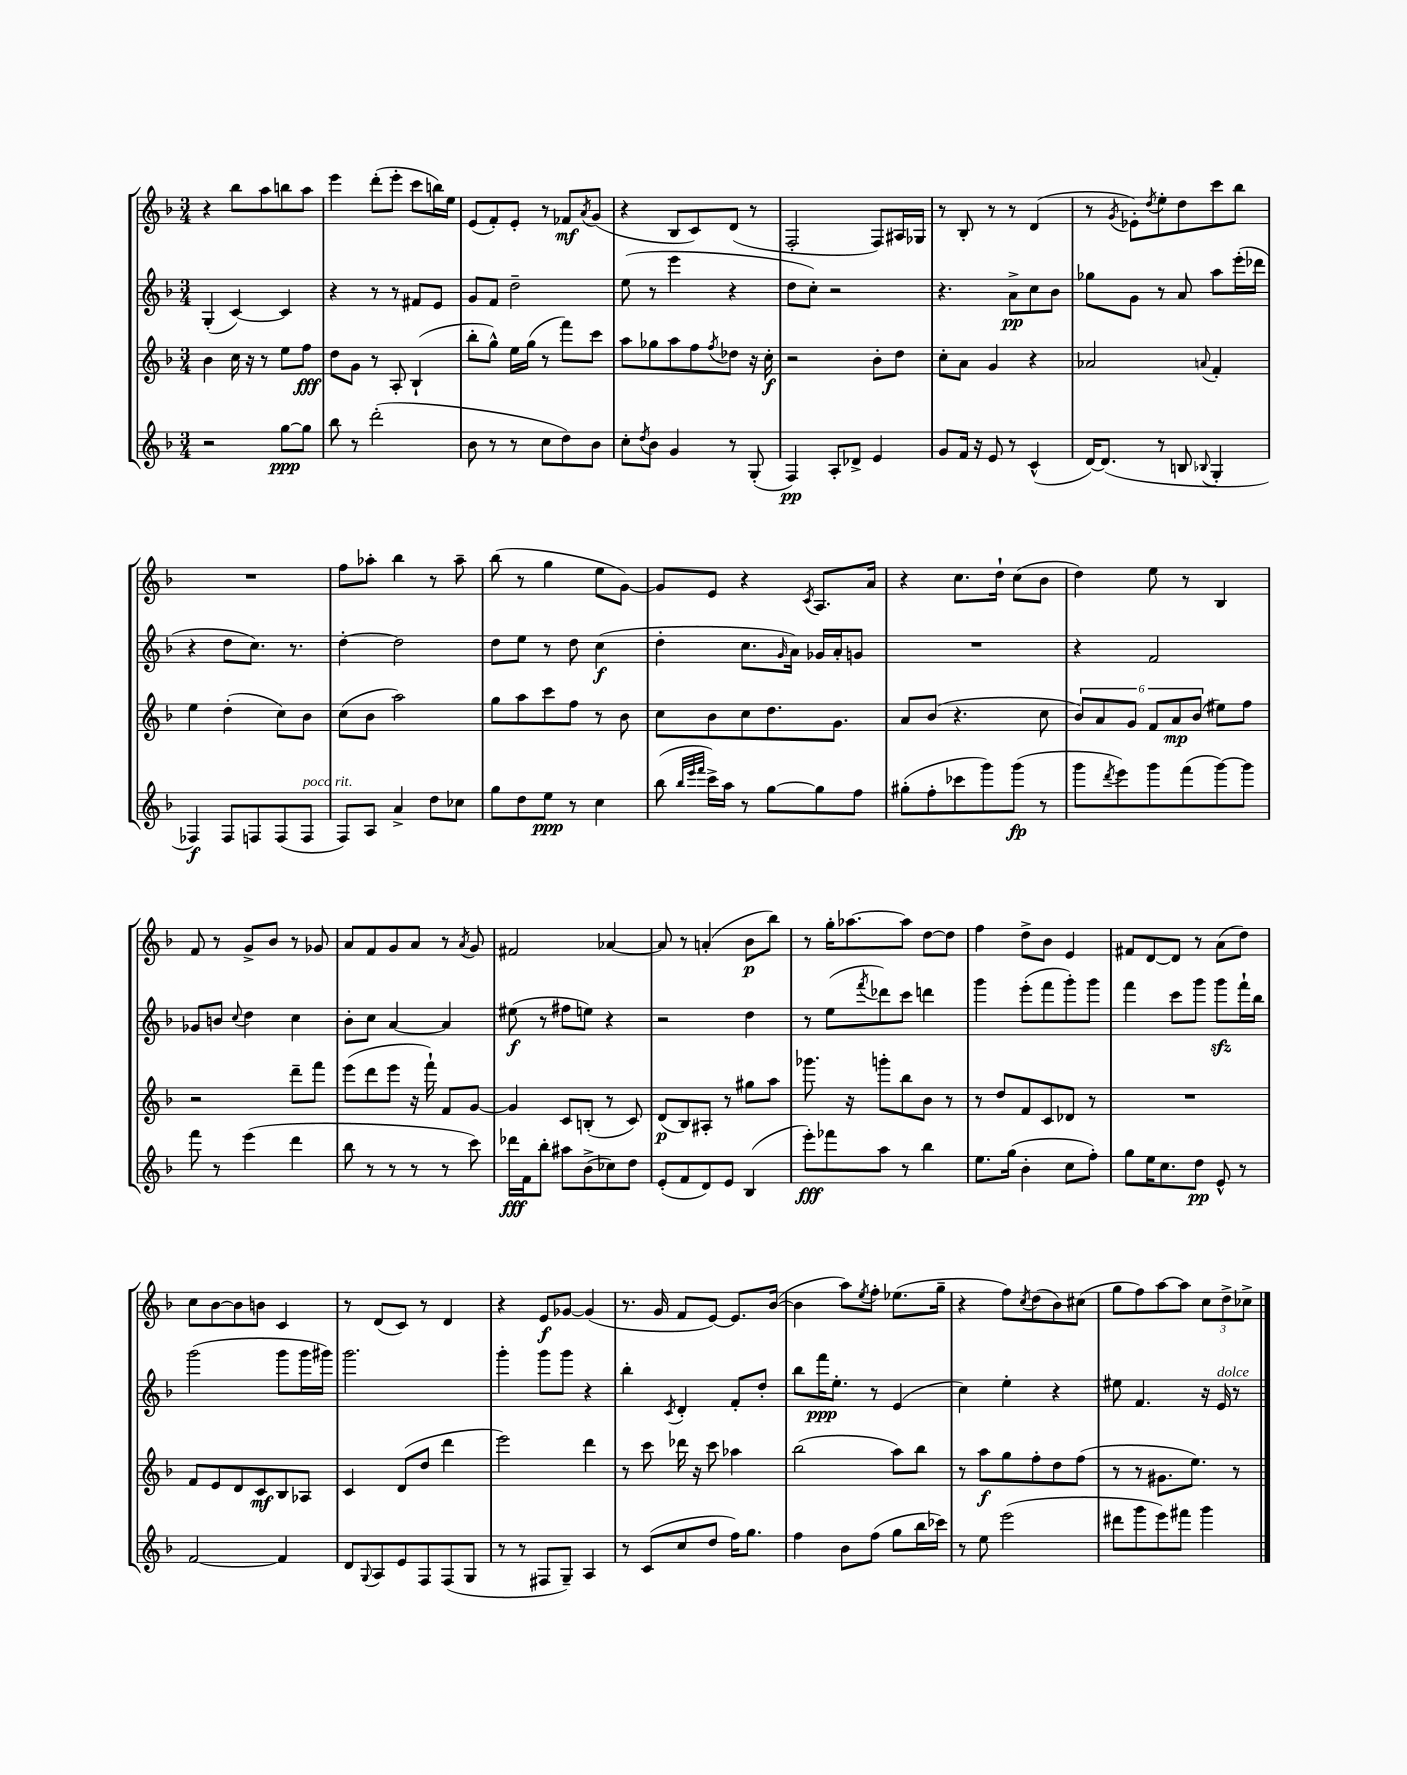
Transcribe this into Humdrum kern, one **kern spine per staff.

**kern	**dynam	**kern	**dynam	**kern	**dynam	**kern	**dynam
*part4	*part4	*part3	*part3	*part2	*part2	*part1	*part1
*staff4	*staff4	*staff3	*staff3	*staff2	*staff2	*staff1	*staff1
*clefG2	*	*clefG2	*	*clefG2	*	*clefG2	*
*k[b-]	*	*k[b-]	*	*k[b-]	*	*k[b-]	*
*M3/4	*	*M3/4	*	*M3/4	*	*M3/4	*
=25	=25	=25	=25	=25	=25	=25	=25
2r	.	4b-\	.	(4G'/	.	4r	.
.	.	16cc\	.	[4c/)	.	8bb-\L	.
.	.	16r	.	.	.	.	.
.	.	8r	.	.	.	8aa\	.
[8gg\L	ppp	8ee\L	.	4c/]	.	8bbn\	.
8gg\J]	.	8ff\J	fff	.	.	8aa\J	.
=26	=26	=26	=26	=26	=26	=26	=26
8bb-\	.	8dd\L	.	4r	.	4eee\	.
8r	.	8g\J	.	.	.	.	.
(2ddd'\	.	8r	.	8r	.	(8ddd'\L	.
.	.	8A'/	.	8r	.	8eee'\J	.
.	.	(4B-`/	.	8f#X/L	.	8ccc\L	.
.	.	.	.	8e/J	.	16bbn\L)	.
.	.	.	.	.	.	16ee\JJ	.
=27	=27	=27	=27	=27	=27	=27	=27
8b-\	.	8bb-'\L	.	8g/L	.	(8e/L	.
8r	.	8gg^^\J)	.	8f/J	.	8f'/)	.
8r	.	16ee\LL	.	2dd~\	.	8e'/J	.
.	.	(16gg\JJ	.	.	.	.	.
8cc\L	.	8r	.	.	.	8r	.
8dd\)	.	8fff\L)	.	.	.	8f-X/L	mf
.	.	.	.	.	.	8qa/	.
8b-\J	.	8ccc\J	.	.	.	(8g/J	.
=28	=28	=28	=28	=28	=28	=28	=28
8cc'\L	.	8aa\L	.	(8ee\	.	4r	.
8qdd/	.	.	.	.	.	.	.
8b-\J	.	8gg-X\	.	8r	.	.	.
4g/	.	8aa\	.	4eee\	.	8B-/L	.
.	.	8ff\	.	.	.	8c/)	.
.	.	8qff/	.	.	.	.	.
8r	.	8dd-X\J	.	4r	.	(8d/J	.
(8G'/	.	16r	.	.	.	8r	.
.	.	16cc'\	f	.	.	.	.
=29	=29	=29	=29	=29	=29	=29	=29
4F/)	pp	2r	.	8dd\L	.	2F'/	.
.	.	.	.	8cc'\J)	.	.	.
8A'/L	.	.	.	2r	.	.	.
8d-X^/J	.	.	.	.	.	.	.
4e/	.	8b-'\L	.	.	.	8F/L)	.
.	.	8dd\J	.	.	.	16A#X/L	.
.	.	.	.	.	.	16G-X/JJ	.
=30	=30	=30	=30	=30	=30	=30	=30
8g/L	.	8cc'\L	.	4.r	.	8r	.
16f/Jk	.	8a\J	.	.	.	8B-'/	.
16r	.	.	.	.	.	.	.
8e/	.	4g/	.	.	.	8r	.
8r	.	.	.	8a^\L	pp	8r	.
(4c^^/	.	4r	.	8cc\	.	(4d/	.
.	.	.	.	8b-\J	.	.	.
=31	=31	=31	=31	=31	=31	=31	=31
[16d/KL)	.	2a-X/	.	8gg-X\L	.	8r	.
(8.d/J]	.	.	.	.	.	.	.
.	.	.	.	.	.	8qg/	.
.	.	.	.	8g\J	.	8e-X'\L)	.
.	.	.	.	.	.	8qdd/	.
8r	.	.	.	8r	.	8ee'\	.
8Bn/	.	.	.	8a/	.	8dd\	.
8qqB-X/	.	8qqan/	.	.	.	.	.
4G'/	.	4f'/	.	8aa\L	.	8ccc\	.
.	.	.	.	(16eee'\L	.	8bb-\J	.
.	.	.	.	16ddd-X\JJ	.	.	.
!!LO:LB:g=z
=32	=32	=32	=32	=32	=32	=32	=32
4F-X/)	f	4ee\	.	4r	.	2.r	.
8F-/L	.	(4dd'\	.	8dd\L	.	.	.
8Fn/	.	.	.	8.cc\J)	.	.	.
(8F/	.	8cc\L)	.	.	.	.	.
.	.	.	.	8.r	.	.	.
!LO:TX:a:i:t=poco rit.	!	!	!	!	!	!	!
8F/J	.	8b-\J	.	.	.	.	.
=33	=33	=33	=33	=33	=33	=33	=33
8F/L)	.	(8cc\L	.	[4dd'\	.	8ff\L	.
8A/J	.	8b-\J	.	.	.	8aa-X'\J	.
4a^/	.	2aa\)	.	2dd\]	.	4bb-\	.
8dd\L	.	.	.	.	.	8r	.
8cc-X\J	.	.	.	.	.	8aa-~\	.
=34	=34	=34	=34	=34	=34	=34	=34
8gg\L	.	8gg\L	.	8dd\L	.	(8bb-\	.
8dd\	.	8aa\	.	8ee\J	.	8r	.
8ee\J	ppp	8ccc\	.	8r	.	4gg\	.
8r	.	8ff\J	.	8dd\	.	.	.
4cc\	.	8r	.	(4cc\	f	8ee\L	.
.	.	8b-\	.	.	.	[8g\J)	.
=35	=35	=35	=35	=35	=35	=35	=35
(8bb-\	.	8cc\L	.	4dd'\	.	8g/L]	.
32qqbb-/LLL	.	.	.	.	.	.	.
32qqeee/	.	.	.	.	.	.	.
32qqfff/JJJ	.	.	.	.	.	.	.
16ccc^\LL)	.	8b-\	.	.	.	8e/J	.
16aa\JJ	.	.	.	.	.	.	.
8r	.	8cc\	.	8.cc\L	.	4r	.
[8gg\L	.	8.dd\	.	.	.	.	.
.	.	.	.	16qqg/	.	.	.
.	.	.	.	16a\Jk)	.	.	.
.	.	.	.	.	.	8qc/	.
8gg\]	.	.	.	16g-X/LL	.	8.A/L	.
.	.	8.g\J	.	16a'/J	.	.	.
8ff\J	.	.	.	8gn/J	.	.	.
.	.	.	.	.	.	16a/Jk	.
=36	=36	=36	=36	=36	=36	=36	=36
(8gg#X'\L	.	8a/L	.	2.r	.	4r	.
8ff'\	.	(8b-/J	.	.	.	.	.
8ccc-X\	.	4.r	.	.	.	8.cc\L	.
8ggg\)	.	.	.	.	.	.	.
.	.	.	.	.	.	16dd`\Jk	.
(8ggg\J	fp	.	.	.	.	(8cc\L	.
8r	.	8cc\	.	.	.	8b-\J	.
=37	=37	=37	=37	=37	=37	=37	=37
8ggg\L	.	12b-/L)	.	4r	.	4dd\)	.
.	.	12a/	.	.	.	.	.
8qddd/	.	.	.	.	.	.	.
8eee\)	.	.	.	.	.	.	.
.	.	12g/J	.	.	.	.	.
8ggg\	.	12f/L	.	2f/	.	8ee\	.
.	.	12a/	mp	.	.	.	.
(8fff\	.	.	.	.	.	8r	.
.	.	(12b-/J	.	.	.	.	.
[8ggg\)	.	8ee#X\L)	.	.	.	4B-/	.
8ggg\J]	.	8ff\J	.	.	.	.	.
!!LO:LB:g=z
=38	=38	=38	=38	=38	=38	=38	=38
8fff\	.	2r	.	8g-X/L	.	8f/	.
8r	.	.	.	8bn/J	.	8r	.
.	.	.	.	8qqcc/	.	.	.
(4eee\	.	.	.	4dd\	.	8g^/L	.
.	.	.	.	.	.	8b-/J	.
4ddd\	.	8ddd~\L	.	4cc\	.	8r	.
.	.	8fff\J	.	.	.	8g-X/	.
=39	=39	=39	=39	=39	=39	=39	=39
8bb-\	.	(8eee\L	.	8b-'\L	.	8a/L	.
8r	.	8ddd\	.	8cc\J	.	8f/	.
8r	.	8eee\J	.	[4a/	.	8g/	.
8r	.	16r	.	.	.	8a/J	.
.	.	16fff`\)	.	.	.	.	.
8r	.	8f/L	.	4a/]	.	8r	.
.	.	.	.	.	.	8qa/	.
8ccc\)	.	[8g/J	.	.	.	8g/	.
=40	=40	=40	=40	=40	=40	=40	=40
16ddd-X\LL	fff	4g/]	.	(8ee#X\	f	2f#X/	.
16f\J	.	.	.	.	.	.	.
8bb-'\J	.	.	.	8r	.	.	.
8aa#X\L	.	8c/L	.	8ff#X\L	.	.	.
(8b-^\	.	(8Bn'/J	.	8een\J)	.	.	.
8cc-X\)	.	8r	.	4r	.	[4a-X/	.
8dd\J	.	8c/)	.	.	.	.	.
=41	=41	=41	=41	=41	=41	=41	=41
(8e'/L	.	(8d/L	p	2r	.	8a-/]	.
8f/	.	8B-/)	.	.	.	8r	.
8d/)	.	8A#X'/J	.	.	.	(4an'/	.
8e/J	.	8r	.	.	.	.	.
(4B-/	.	8gg#X\L	.	4dd\	.	8b-\L	p
.	.	8aa\J	.	.	.	8bb-\J)	.
=42	=42	=42	=42	=42	=42	=42	=42
8eee'\L)	fff	8.ggg-X\	.	8r	.	8r	.
8fff-X\	.	.	.	(8ee\L	.	16gg'\KL	.
.	.	16r	.	.	.	[8.aa-X\	.
.	.	.	.	8qfff/	.	.	.
8aa\J	.	8gggn'\L	.	8ddd-X\)	.	.	.
8r	.	8bb-\	.	8ccc\J	.	8aa-\J]	.
4bb-\	.	8b-\J	.	4dddn\	.	[8dd\L	.
.	.	8r	.	.	.	8dd\J]	.
=43	=43	=43	=43	=43	=43	=43	=43
8.ee\L	.	8r	.	4ggg\	.	4ff\	.
.	.	8dd/L	.	.	.	.	.
(16gg\Jk	.	.	.	.	.	.	.
4b-'\	.	8f/	.	(8eee'\L	.	8dd^\L	.
.	.	8c/	.	8fff\	.	8b-\J	.
8cc\L	.	8d-X/J	.	8ggg'\)	.	4e/	.
8ff'\J)	.	8r	.	8ggg\J	.	.	.
=44	=44	=44	=44	=44	=44	=44	=44
8gg\L	.	2.r	.	4fff\	.	8f#X/L	.
16ee\K	.	.	.	.	.	[8d/	.
8.cc\	.	.	.	.	.	.	.
.	.	.	.	8ccc\L	.	8d/J]	.
8dd\J	pp	.	.	8ggg\J	.	8r	.
8e^^/	.	.	.	8gggzz\L	.	(8a\L	.
8r	.	.	.	16fff`\L	.	8dd\J)	.
.	.	.	.	16bb-\JJ	.	.	.
!!LO:LB:g=z
=45	=45	=45	=45	=45	=45	=45	=45
[2f/	.	8f/L	.	(2ggg\	.	8cc\L	.
.	.	8e/	.	.	.	[8b-\	.
.	.	8d/	.	.	.	8b-\]	.
.	.	8c/	mf	.	.	8bn\J	.
4f/]	.	8B-/	.	8ggg\L	.	4c/	.
.	.	8A-X/J	.	16ggg\L	.	.	.
.	.	.	.	16ggg#X\JJ)	.	.	.
=46	=46	=46	=46	=46	=46	=46	=46
8d/L	.	4c/	.	2.ggg\	.	8r	.
8qqG/	.	.	.	.	.	.	.
8A/	.	.	.	.	.	(8d/L	.
8e/	.	(8d/L	.	.	.	8c/J)	.
8F/	.	8dd/J	.	.	.	8r	.
(8F/	.	4ddd\	.	.	.	4d/	.
8G/J	.	.	.	.	.	.	.
=47	=47	=47	=47	=47	=47	=47	=47
8r	.	2eee\)	.	4ggg'\	.	4r	.
8r	.	.	.	.	.	.	.
8F#X/L	.	.	.	8ggg\L	.	8e/L	f
8G~/J)	.	.	.	8ggg\J	.	[8g-X/J	.
4A/	.	4ddd\	.	4r	.	(4g-/]	.
=48	=48	=48	=48	=48	=48	=48	=48
8r	.	8r	.	4bb-'\	.	8.r	.
(8c/L	.	8ccc\	.	.	.	.	.
.	.	.	.	.	.	16g/	.
.	.	.	.	8qc/	.	.	.
8cc/	.	16ddd-X\	.	4d'/	.	8f/L	.
.	.	16r	.	.	.	.	.
8dd/J	.	8ccc\	.	.	.	[8e/J)	.
16ff\KL)	.	4aa-X\	.	8f'/L	.	8.e/L]	.
8.gg\J	.	.	.	.	.	.	.
.	.	.	.	8dd'/J	.	.	.
.	.	.	.	.	.	([16b-/Jk	.
=49	=49	=49	=49	=49	=49	=49	=49
4ff\	.	(2bb-\	.	8bb-\L	.	4b-\]	.
.	.	.	.	16fff\K	ppp	.	.
.	.	.	.	8.ee'\J	.	.	.
8b-\L	.	.	.	.	.	8aa\L)	.
.	.	.	.	.	.	8qee/	.
(8ff\J	.	.	.	8r	.	8ff'\J	.
8gg\L	.	8aa\L)	.	(4e/	.	(8.ee-X\L	.
16bb-\L	.	8bb-\J	.	.	.	.	.
16ccc-X\JJ)	.	.	.	.	.	16gg~\Jk	.
=50	=50	=50	=50	=50	=50	=50	=50
8r	.	8r	.	4cc\)	.	4r	.
8ee\	.	8aa\L	f	.	.	.	.
(2eee\	.	8gg\	.	4ee'\	.	8ff\L)	.
.	.	.	.	.	.	8qcc/	.
.	.	8ff'\	.	.	.	(8dd\	.
.	.	8dd\	.	4r	.	8b-\)	.
.	.	(8ff\J	.	.	.	(8cc#X\J	.
=51	=51	=51	=51	=51	=51	=51	=51
8ddd#X\L	.	8r	.	8ee#X\	.	8gg\L	.
8ggg\	.	8r	.	4.f/	.	8ff\)	.
8eee\)	.	8.g#X\L	.	.	.	[8aa\	.
8fff#X\J	.	.	.	.	.	8aa\J]	.
.	.	8.ee\J)	.	.	.	.	.
4ggg\	.	.	.	16r	.	12cc\L	.
!	!	!	!	!LO:TX:a:i:t=dolce	!	!	!
.	.	.	.	16e/	.	.	.
.	.	.	.	.	.	12dd^\	.
.	.	8r	.	8r	.	.	.
.	.	.	.	.	.	12cc-X^\J	.
==	==	==	==	==	==	==	==
*-	*-	*-	*-	*-	*-	*-	*-
